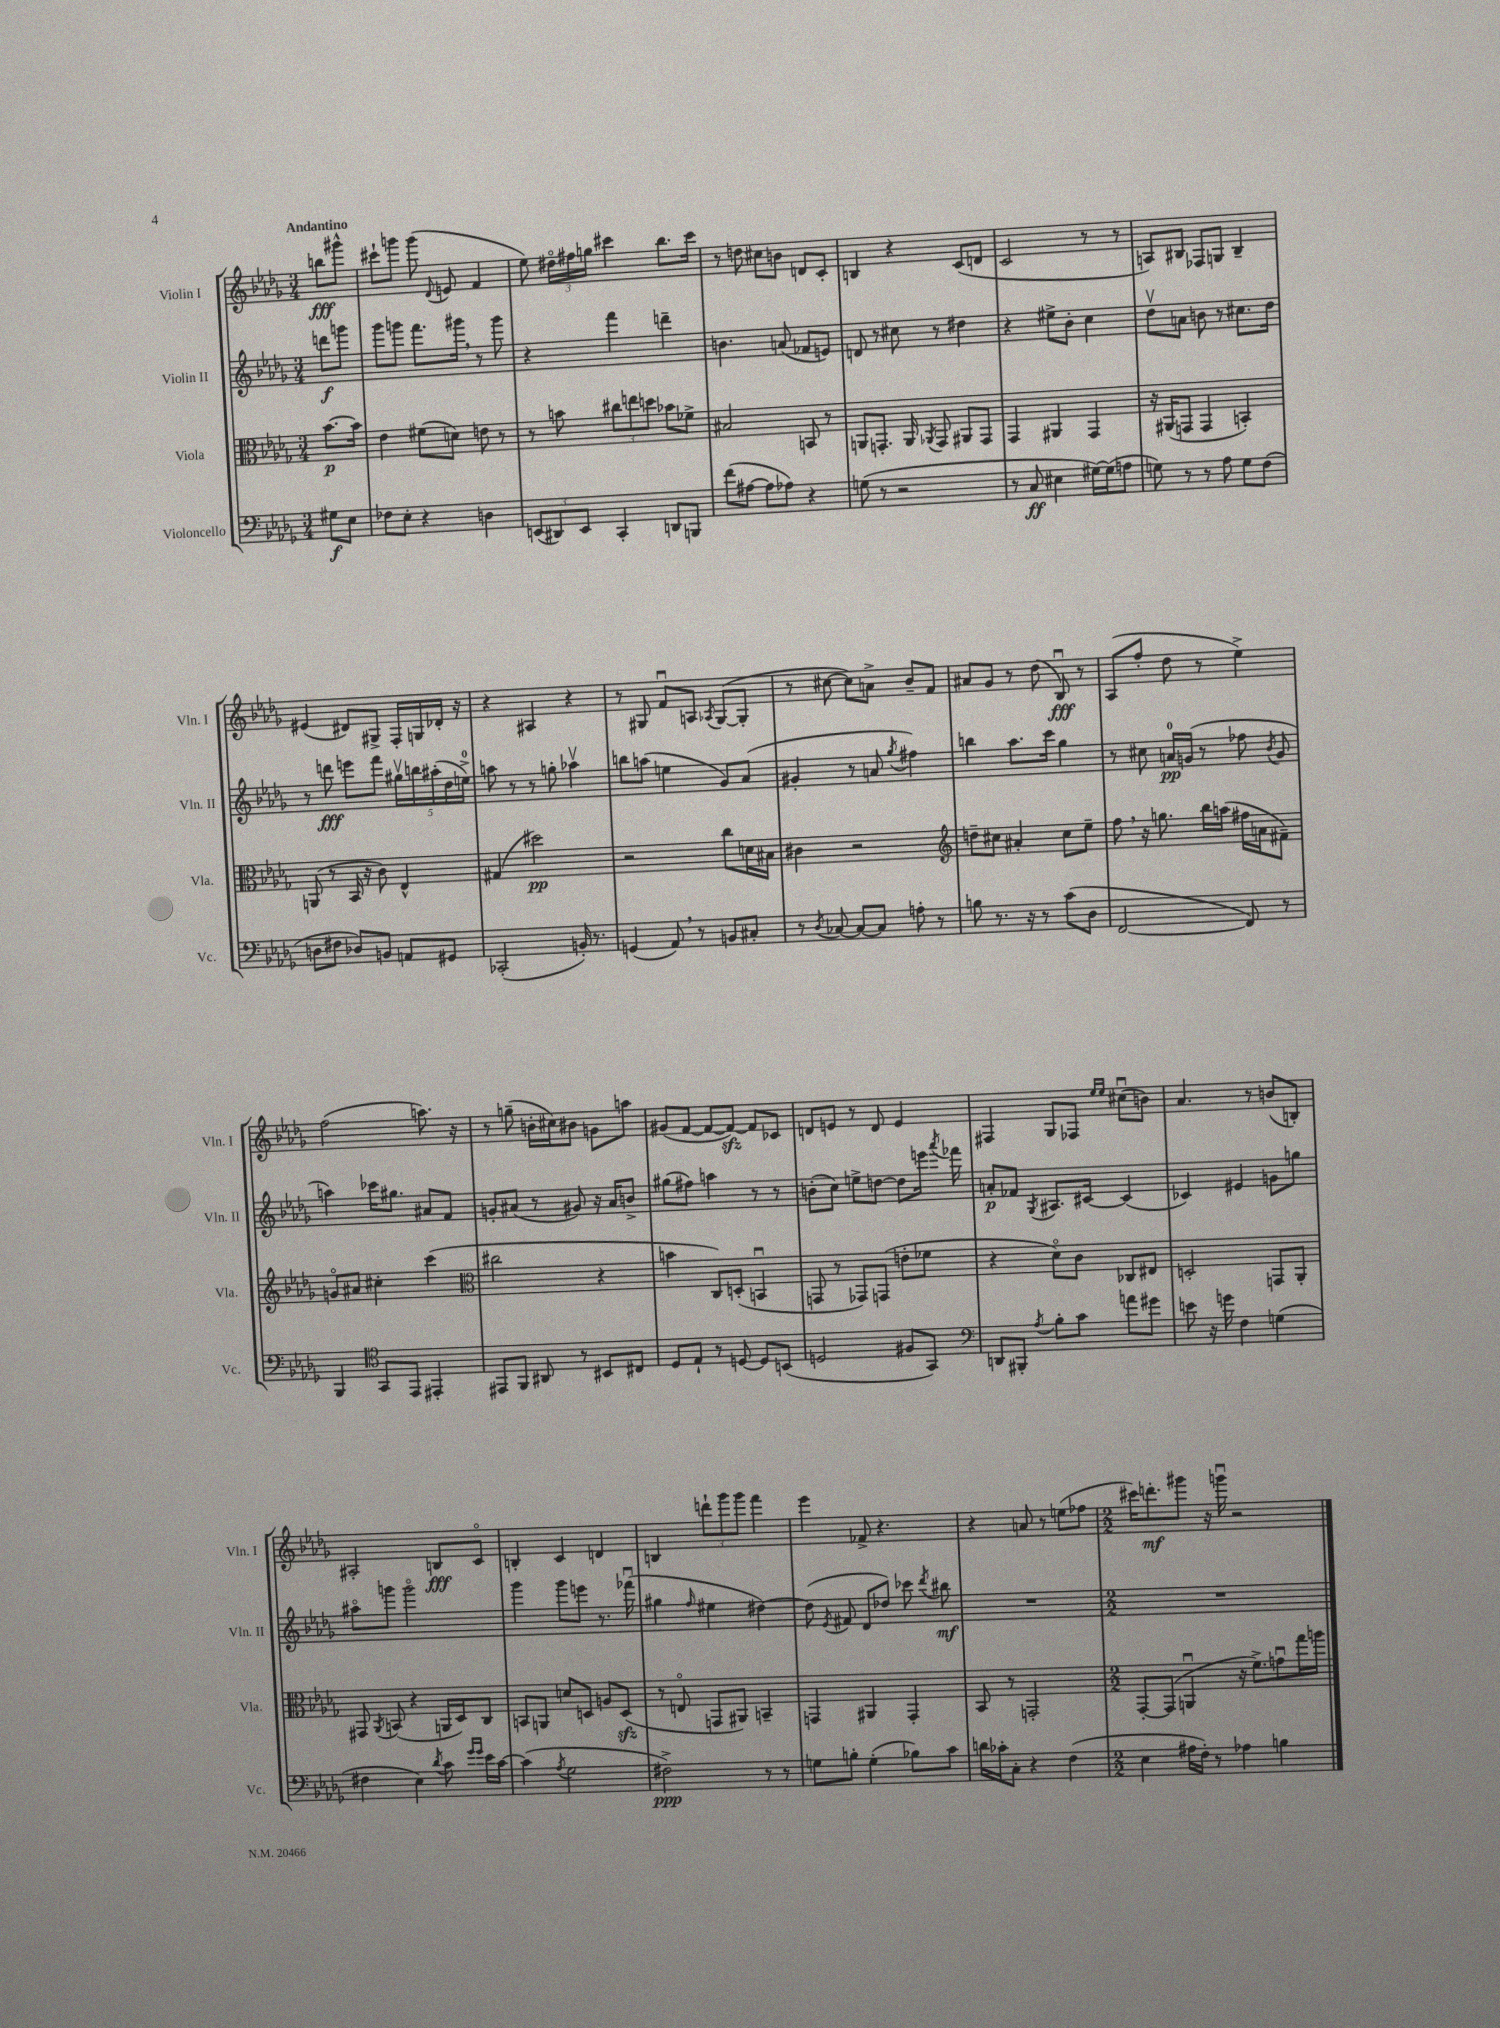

**kern	**dynam	**kern	**dynam	**kern	**dynam	**kern	**dynam
*part4	*part4	*part3	*part3	*part2	*part2	*part1	*part1
*staff4	*staff4	*staff3	*staff3	*staff2	*staff2	*staff1	*staff1
*I"Violoncello	*	*I"Viola	*	*I"Violin II	*	*I"Violin I	*
*I'Vc.	*	*I'Vla.	*	*I'Vln. II	*	*I'Vln. I	*
*clefF4	*	*clefC3	*	*clefG2	*	*clefG2	*
*k[b-e-a-d-g-]	*	*k[b-e-a-d-g-]	*	*k[b-e-a-d-g-]	*	*k[b-e-a-d-g-]	*
*M3/4	*	*M3/4	*	*M3/4	*	*M3/4	*
=	=	=	=	=	=	=	=
!	!	!	!	!	!	!LO:TX:a:B:t=Andantino	!
8G#X\L	f	[8.b-\L	p	8dddn\L	f	8bbn\L	fff
8E-\J	.	.	.	8gggn\J	.	8ggg#X^^\J	.
.	.	16b-\Jk]	.	.	.	.	.
=1	=1	=1	=1	=1	=1	=1	=1
8F-X\L	.	4e-\	.	8ggg-\L	.	8ccc#X`\L	.
8E-'\J	.	.	.	8gggn\J	.	8gggn\J	.
4r	.	(8f#X\L	.	8.fff\L	.	(8ggg\	.
.	.	.	.	.	.	8qqd-/	.
.	.	8dn\J)	.	.	.	8en/	.
.	.	.	.	16ggg#X,\Jk	.	.	.
4Dn\	.	8en\	.	8r	.	4f/	.
.	.	8r	.	8ggg#\	.	.	.
=2	=2	=2	=2	=2	=2	=2	=2
(12EEn/L	.	8r	.	4r	.	8ee-\)	.
12DD#X/)	.	.	.	.	.	.	.
.	.	8bn\	.	.	.	24dd#X\LL	.
12EE/J	.	.	.	.	.	24ff#X\	.
.	.	.	.	.	.	24ggn\JJ	.
4CC'/	.	12cc#X\L	.	4fff\	.	4ccc#X\	.
.	.	12een\	.	.	.	.	.
.	.	12ddn\J	.	.	.	.	.
8DDn/L	.	8b-X\L	.	4dddn~\	.	8.bb-\L	.
8BBBn/J	.	8f-X^\J	.	.	.	.	.
.	.	.	.	.	.	16ccc#\Jk	.
=3	=3	=3	=3	=3	=3	=3	=3
(8f\L	.	2B#X/	.	4.bn\	.	8r	.
[8A#X\J	.	.	.	.	.	8ddn\	.
8A#\L]	.	.	.	.	.	8cc#X\L	.
8A-X\J)	.	.	.	(8an/	.	8bn\J	.
4r	.	8BBn/	.	8f-X/L	.	8dn/L	.
.	.	8r	.	8en/J)	.	8c'/J	.
=4	=4	=4	=4	=4	=4	=4	=4
(8Gn\	.	8AAn/L	.	8dn/	.	4Bn/	.
8r	.	8.GGn'/J	.	8r	.	.	.
2r	.	.	.	8cc#X\	.	4r	.
.	.	16AA/	.	.	.	.	.
.	.	8qAA-X/	.	.	.	.	.
.	.	8GG/	.	8r	.	.	.
.	.	8AA#X/L	.	4dd#X\	.	(8c/L	.
.	.	8GG/J	.	.	.	8dn/J	.
=5	=5	=5	=5	=5	=5	=5	=5
8r	.	4GG-/	.	4r	.	2c/	.
8C/	ff	.	.	.	.	.	.
4E#X\	.	4AA#X/	.	8ee#X^\L	.	.	.
.	.	.	.	8b-'\J	.	.	.
[16G#X\LL)	.	4GG-/	.	4cc\	.	8r	.
(16G#\J]	.	.	.	.	.	.	.
8An\J	.	.	.	.	.	8r	.
=6	=6	=6	=6	=6	=6	=6	=6
8Gn\)	.	16r	.	8dd-v\L	.	8An/L)	.
.	.	(16AA#X/KL	.	.	.	.	.
8r	.	8GGn/J	.	8an\J	.	8B#X/J	.
8r	.	4GG/	.	8bn\	.	8F-X/L	.
8A-\	.	.	.	8r	.	8Gn/J	.
8G\L	.	4BBn'/)	.	8.cc#X\L	.	4B#~/	.
(8F\J	.	.	.	.	.	.	.
.	.	.	.	16dd-\Jk	.	.	.
!!LO:LB:g=z
=7	=7	=7	=7	=7	=7	=7	=7
8Dn\L	.	(8AAn/	.	8r	.	(4e#X/	.
8F#X\J	.	8r	.	8dddn\	fff	.	.
8D-X/L)	.	16BB-/	.	8eeen\L	.	8d#X/L)	.
.	.	16r	.	.	.	.	.
8BBn/J	.	8c\)	.	8fff\J	.	8G#X^/J	.
8AAn/L	.	4E-^^/	.	20gg#Xv\LL	.	16F'/LL	.
.	.	.	.	20bbn\	.	.	.
.	.	.	.	.	.	16Gn/	.
.	.	.	.	(20aa#X'\	.	.	.
8GG#X/J	.	.	.	.	.	16d-X'/JJ	.
.	.	.	.	20dd-\	.	.	.
.	.	.	.	.	.	16r	.
.	.	.	.	20een^\JJ)	.	.	.
=8	=8	=8	=8	=8	=8	=8	=8
(2CC-X'/	.	(4G#X/	.	8aan\	.	4r	.
.	.	.	.	8r	.	.	.
.	.	2dd#X\)	pp	8r	.	4A#X/	.
.	.	.	.	8ggn'\	.	.	.
16BBn'/)	.	.	.	4aa-Xv\	.	4r	.
8.r	.	.	.	.	.	.	.
=9	=9	=9	=9	=9	=9	=9	=9
(4GGn/	.	2r	.	8bbn\L	.	8r	.
.	.	.	.	(8aan\J	.	8G#X/	.
8AA-,/)	.	.	.	4een\	.	8fu/L	.
8r	.	.	.	.	.	8An/J	.
.	.	.	.	.	.	8qA-X/	.
8BBn/L	.	8cc\L	.	8g-/L)	.	([8G#/L	.
8C#X'/J	.	16dn\L	.	(8a-/J	.	8G#'/J]	.
.	.	16B#X\JJ	.	.	.	.	.
=10	=10	=10	=10	=10	=10	=10	=10
8r	.	4c#X\	.	4g#X'/	.	8r	.
8qD-/	.	.	.	.	.	.	.
[8C-X/	.	.	.	.	.	[8cc#X\	.
8C-/L_	.	2r	.	8r	.	8cc#\L])	.
8C-/J]	.	.	.	8an/	.	8an^\J	.
.	.	.	.	8qgg-/	.	.	.
8An'\	.	.	.	4ff#X\)	.	8b-~/L	.
8r	.	.	.	.	.	8f/J	.
=11	=11	=11	=11	=11	=11	=11	=11
*	*	*clefG2	*	*	*	*	*
8Bn\	.	8ddn~\L	.	4bbn\	.	8a#X/L	.
8.r	.	8cc#X\J	.	.	.	8g-/J	.
.	.	4a#X'/	.	8.aa-\L	.	8r	.
16r	.	.	.	.	.	.	.
8r	.	.	.	.	.	(8dd-\	.
.	.	.	.	16ccc\Jk	.	.	.
(8c\L	.	8cc#\L	.	4gg-\	.	8B-u/)	fff
8D-\J	.	8ee-~\J	.	.	.	8r	.
=12	=12	=12	=12	=12	=12	=12	=12
[2FF/	.	8ff,\	.	8r	.	(8A-/L	.
.	.	16r	.	8cc#X\	.	8ff'/J	.
.	.	8.ggn\	.	.	.	.	.
.	.	.	.	16an/LL	pp	8dd-\	.
.	.	.	.	(16gn/JJ	.	.	.
.	.	16bb-\LL	.	8r	.	8r	.
.	.	(16aan\JJ	.	.	.	.	.
8FF/])	.	16ff#X\LL	.	8ff-X\	.	4ee-^\)	.
.	.	16an\J	.	.	.	.	.
.	.	.	.	8qb-/	.	.	.
8r	.	8f#X~\J)	.	8g/	.	.	.
!!LO:LB:g=z
=13	=13	=13	=13	=13	=13	=13	=13
4BBB-/	.	8gn/L	.	4aan\)	.	(2ff\	.
.	.	8a#X/J	.	.	.	.	.
*clefC4	*	*	*	*	*	*	*
8GG-/L	.	4cc#X'\	.	16ccc-X\KL	.	.	.
.	.	.	.	8.gg#X\J	.	.	.
8EE-/J	.	.	.	.	.	.	.
4EE#X'/	.	(4ccc\	.	8a#X/L	.	8.aan\)	.
.	.	.	.	8f/J	.	.	.
.	.	.	.	.	.	16r	.
=14	=14	=14	=14	=14	=14	=14	=14
*	*	*clefC3	*	*	*	*	*
8EE#X/L	.	2cc#X\	.	8gn'/L	.	8r	.
8FF/J	.	.	.	(8a#X/J	.	(8ggn~\	.
8AA#X/	.	.	.	8r	.	16bn'\LL	.
.	.	.	.	.	.	16cc#X\J)	.
8r	.	.	.	8g#X/)	.	8b#X\J	.
8BB#X/L	.	4r	.	16r	.	8gn\L	.
.	.	.	.	16a#/KL	.	.	.
8C#X/J	.	.	.	8bn^/J	.	8aan\J	.
=15	=15	=15	=15	=15	=15	=15	=15
8D-/L	.	4bn\	.	(8gg#X\L	.	(8g#X/L	.
8E-`/J	.	.	.	8ff#X\J)	.	[8f/J	.
8r	.	8C/L)	.	4aan\	.	8f/L_	.
[8Dn/	.	(8Dn'/J	.	.	.	8fzz/J_)	.
8D/L]	.	4BBnu/	.	8r	.	8f/L]	.
(8BBn/J	.	.	.	8r	.	8c-X/J	.
=16	=16	=16	=16	=16	=16	=16	=16
2Dn/	.	8GGn/	.	(8bn'\L	.	8dn/L	.
.	.	8r	.	8cc\J)	.	8en/J	.
.	.	8GG-X/L)	.	8een^\L	.	8r	.
.	.	(8GGn/J	.	[8ddn\J	.	8d/	.
8F#X/L	.	8en'\L	.	8dd\L]	.	4e/	.
8GG-/J)	.	8f-X\J	.	16eeen\Jk	.	.	.
.	.	.	.	8qaaa-/	.	.	.
.	.	.	.	16fff-X\	.	.	.
=17	=17	=17	=17	=17	=17	=17	=17
*clefF4	*	*	*	*	*	*	*
8DDn/L	.	4r	.	8an'/L	p	4F#X/	.
8BBB#X'/J	.	.	.	8f-X/J	.	.	.
8qA-/	.	.	.	8qG-/	.	.	.
8B-'\L	.	8d-\L)	.	8.A#X/L	.	8G-/L	.
8c\J	.	8c\J	.	.	.	8F-X/J	.
.	.	.	.	[16c#X/Jk	.	.	.
.	.	.	.	.	.	16qqee-/LL	.
.	.	.	.	.	.	16qqee-/JJ	.
8an\L	.	8C-X/L	.	(4c#/]	.	(8cc#Xu\L	.
8g#X\J	.	8E#X/J	.	.	.	8bn\J)	.
=18	=18	=18	=18	=18	=18	=18	=18
8en\	.	2Dn'/	.	4c-X/)	.	4.a-/	.
16r	.	.	.	.	.	.	.
16gn\	.	.	.	.	.	.	.
4F\	.	.	.	4e#X/	.	.	.
.	.	.	.	.	.	8r	.
(4Gn\	.	8GGn/L	.	8gn\L	.	(8bn/L	.
.	.	8AA-'/J	.	8ggn\J	.	8Bn'/J)	.
!!LO:LB:g=z
=19	=19	=19	=19	=19	=19	=19	=19
4F#X\	.	8GG#X/	.	8aa#X\L	.	2A#X'/	.
.	.	8qAA-/	.	.	.	.	.
.	.	(8BBn/	.	8gggn\J	.	.	.
4E-\)	.	4r	.	2ggg\	.	.	.
8qd-/	.	.	.	.	.	.	.
8c\	.	16AAn/LL	.	.	.	8Bn/L	fff
.	.	16D-/J)	.	.	.	.	.
16qqg-/LL	.	.	.	.	.	.	.
16qqg-/JJ	.	.	.	.	.	.	.
16e-\LL	.	8C/J	.	.	.	8c/J	.
[16c\JJ	.	.	.	.	.	.	.
=20	=20	=20	=20	=20	=20	=20	=20
(4c\]	.	8BBn/L	.	4ggg-\	.	4Bn'/	.
.	.	8AAn/J	.	.	.	.	.
8qA-/	.	.	.	.	.	.	.
2G-\	.	8dn/L	.	8ggg-\L	.	4c/	.
.	.	8Dn/J	.	8eeen\J	.	.	.
.	.	8An/L	.	8.r	.	4dn/	.
.	.	(8Dzz/J	.	.	.	.	.
.	.	.	.	(16fff-Xu\	.	.	.
=21	=21	=21	=21	=21	=21	=21	=21
2F#X^\)	ppp	8r	.	4gg#X\	.	4Bn/	.
.	.	8En/	.	.	.	.	.
.	.	.	.	16qqff/	.	.	.
.	.	8GGn/L	.	4ee#X\	.	12dddn`\L	.
.	.	.	.	.	.	12ggg-\	.
.	.	8AA#X/J)	.	.	.	.	.
.	.	.	.	.	.	12ggg-\J	.
8r	.	4BBn~/	.	[4dd#X\)	.	4fff\	.
8r	.	.	.	.	.	.	.
=22	=22	=22	=22	=22	=22	=22	=22
8Gn\L	.	4GGn/	.	(8dd#\]	.	4eee-\	.
.	.	.	.	8qe-/	.	.	.
8Bn'\J	.	.	.	8f#X/	.	.	.
(4G'\	.	4AA#X/	.	8d-/L	.	8f-X^/	.
.	.	.	.	8dd-X/J)	.	4.r	.
8B-X\L)	.	4GG'/	.	8ccc-X\	.	.	.
.	.	.	.	8qddd-/	.	.	.
8c\J	.	.	.	8bb#X\	mf	.	.
=23	=23	=23	=23	=23	=23	=23	=23
16dn\LL	.	8BB-/	.	2.r	.	4r	.
16c-X'\J	.	.	.	.	.	.	.
8C'\J	.	8r	.	.	.	.	.
4r	.	2GGn'/	.	.	.	8an/	.
.	.	.	.	.	.	8r	.
(4F\	.	.	.	.	.	(8een\L	.
.	.	.	.	.	.	8ff-X\J	.
=24	=24	=24	=24	=24	=24	=24	=24
*M2/2	*	*M2/2	*	*M2/2	*	*M2/2	*
4E-\	.	[8GG-'/L	.	1r	.	16ccc#X\KL)	.
.	.	.	.	.	.	8.dddn'\	mf
.	.	(8GG-/J]	.	.	.	.	.
16A#X\LL	.	4AAnu/	.	.	.	8ggg#X\J	.
16F'\JJ)	.	.	.	.	.	.	.
8r	.	.	.	.	.	16r	.
.	.	.	.	.	.	16gggnu\	.
4A-X\	.	16r	.	.	.	2r	.
.	.	8.f^\L)	.	.	.	.	.
4Bn\	.	8gnu\	.	.	.	.	.
.	.	16gg-\L	.	.	.	.	.
.	.	16aan\JJ	.	.	.	.	.
==	==	==	==	==	==	==	==
*-	*-	*-	*-	*-	*-	*-	*-
